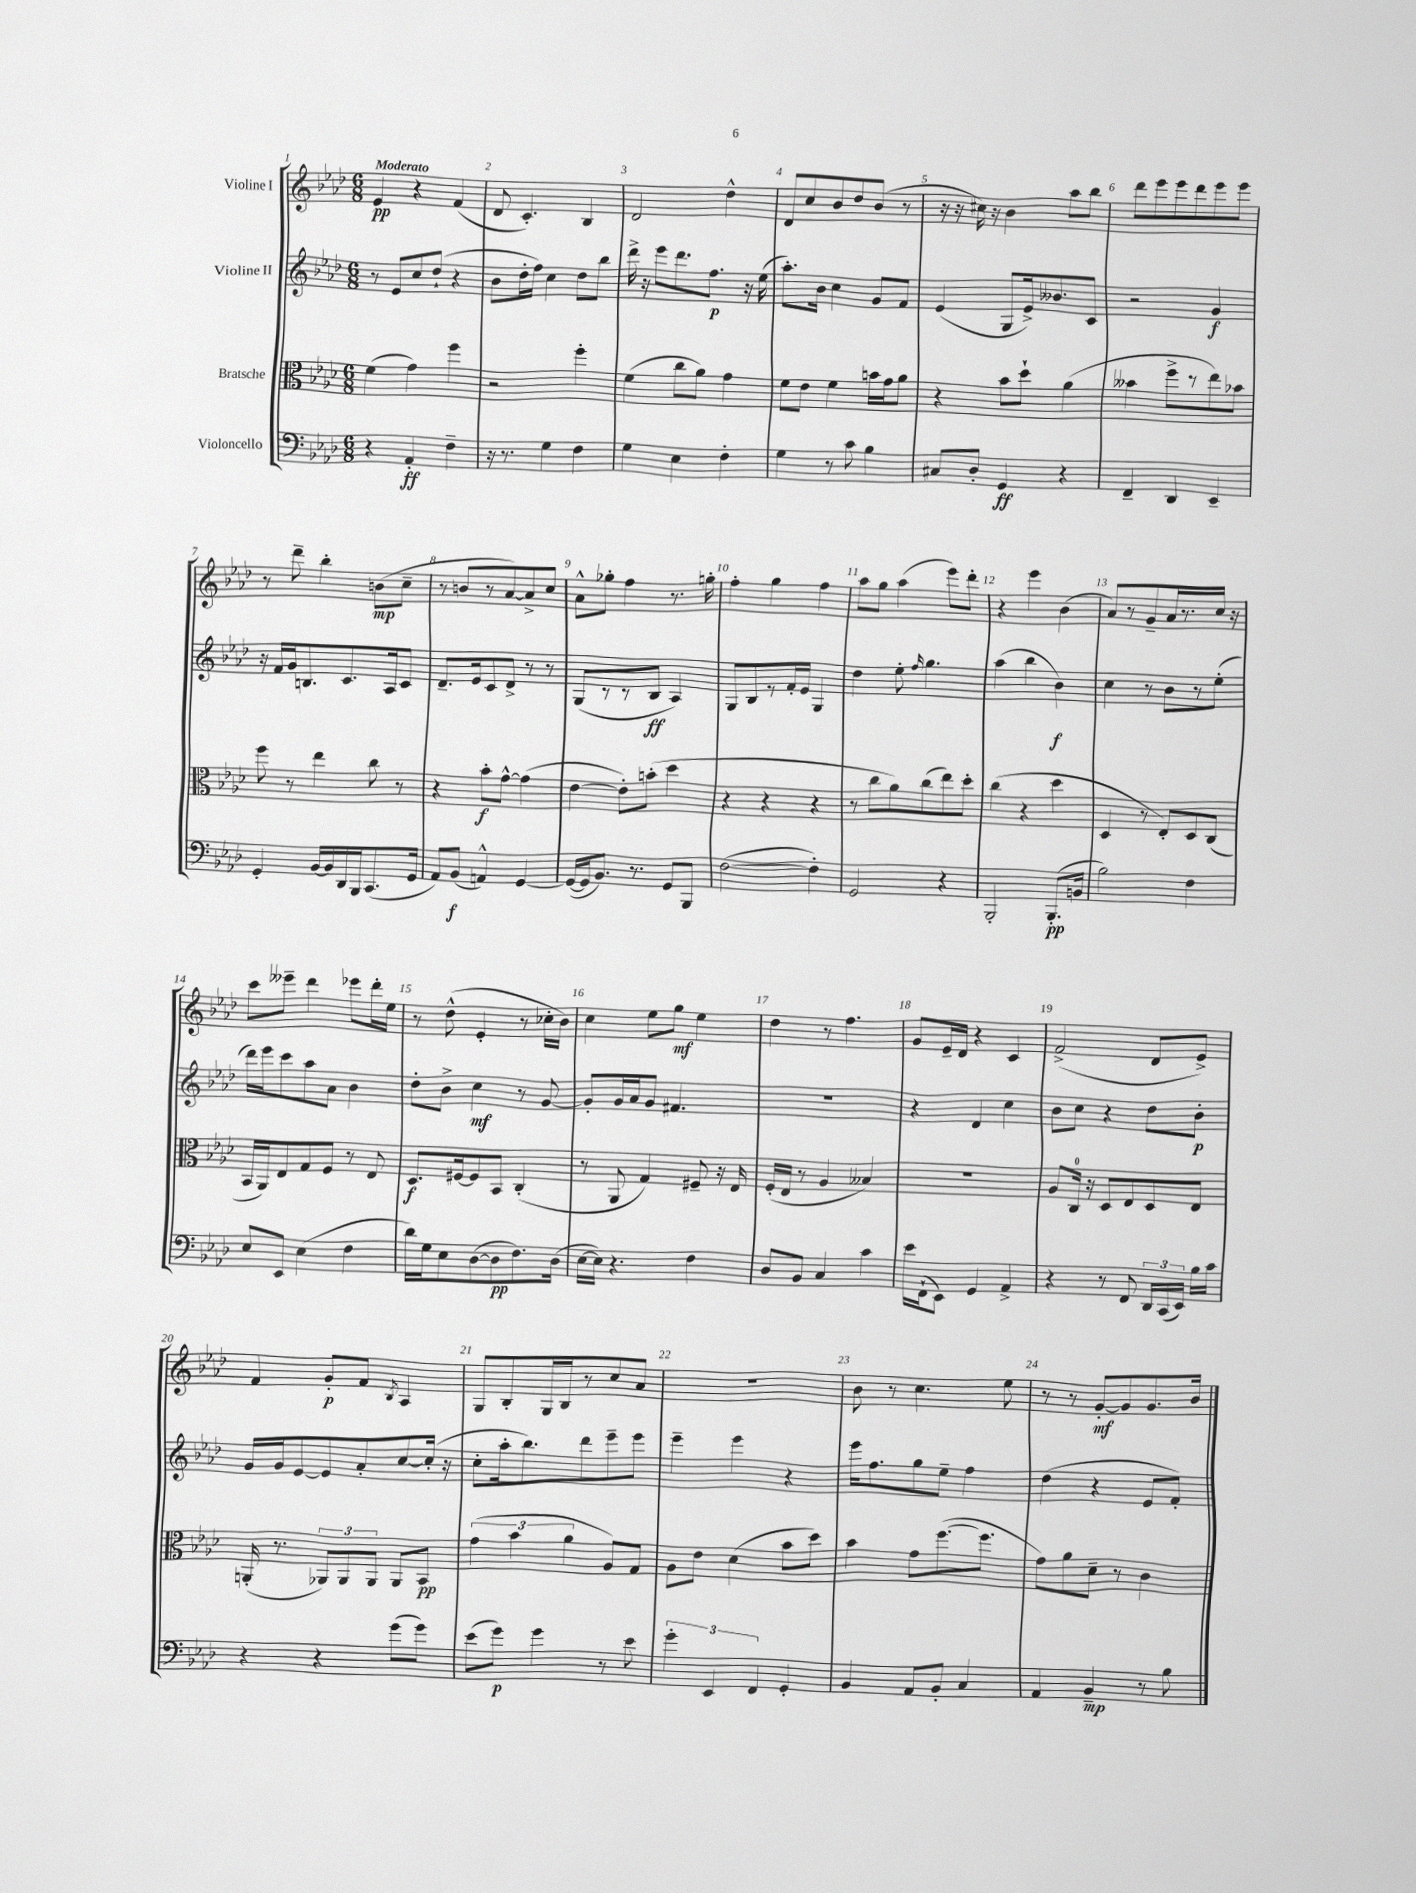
<<
\new StaffGroup <<
\new Staff = "s0" \with { instrumentName = "Violine I" } {
    \clef treble \key aes \major \numericTimeSignature \time 6/8 \tempo "Moderato"
    \autoBeamOff ees'4\pp r4 f'4( |
    des'8 c'4.-.) bes4 |
    des'2 des''4-^ |
    des'8[ c''8 bes'8 des''8 bes'8]( r8 |
    r16 r16 cis''16) r16 bes'4 aes''8[ bes''8] |
    des'''8[ ees'''8 ees'''8 des'''8 ees'''8 ees'''8] |
    r8 des'''8-- bes''4-. b'8[\mp( c''8]-- |
    r8 b'8[ r8 aes'8~) aes'8-> c''8] |
    aes'8[-^ ges''8]-. f''4 r8. g''16-. |
    f''4-. g''4 f''4 |
    aes''8[ g''8] aes''4( ees'''8[) des'''8]-. |
    r4 ees'''4 bes'4( |
    aes'8[) r8 g'8-- aes'16 r8. c''16] r16 |
    c'''8[ eeses'''8]-- des'''4 ees'''8[ des'''16-. ees''16] |
    r8 des''8-^( ees'4-. r8 ces''16[-. bes'16]) |
    c''4 ees''8[ g''8]\mf ees''4 |
    des''4 r8 f''4. |
    g'8[ ees'16-- des'16] r4 c'4 |
    f'2->( des'8[ ees'8]->) |
    f'4 g'8[-.\p f'8] \acciaccatura { bes8 } aes4 |
    g8[ bes8-. g16 bes16 r8 c''8 aes'8] |
    R2. |
    bes'8 r8 c''4. ees''8 |
    r8 r8 g'8[~-.\mf g'8 g'8. bes'16] \bar "|." |
}
\new Staff = "s1" \with { instrumentName = "Violine II" } {
    \clef treble \key aes \major \numericTimeSignature \time 6/8
    \autoBeamOff r8 ees'8[ c''8 des''8]-!( r4 |
    bes'8[ des''16-. f''16]) c''4 des''8[ bes''8] |
    des'''16-> r16 ees'''8[ des'''8. f''8.]\p r16 ees''16( |
    aes''8.[-.) bes'16] c''4 g'8[ f'8] |
    ees'4( g8[ ees'16->) beses'8. c'8] |
    r2 g'4\f |
    r16 f'16[ g'16 b8. c'8. aes16 c'8] |
    des'8.[-- ees'16 c'8 des'8]-> r8 r8 |
    g8[( r8 r8 bes8]\ff aes4) |
    g8[ bes8 r8 f'16-. ees'16] g4 |
    des''4 ees''8-. \grace { f''16 } g''4. |
    aes''4( bes''4 bes'4\f) |
    c''4 r8 bes'8[ r8 ees''8]-.( |
    des'''16[) ees'''16 c'''8 aes''8 aes'8] bes'4 |
    des''8[-. bes'8]-> c''4\mf r8 g'8~ |
    g'8[-. g'16 aes'16 g'8] fis'4. |
    R2. |
    r4 des'4 c''4 |
    bes'8[ c''8] r4 des''8[ bes'8]-.\p |
    g'16[ g'16 ees'8~ ees'8 aes'8-. c''8~ c''16]-.( r16 |
    c''8[-. aes''16-. bes''8.) des'''8 ees'''8-- ees'''8] |
    ees'''4-- ees'''4 r4 |
    ees'''16[ f''8. g''8 ees''8]-- f''4 |
    des''4( r4 ees'8[ f'8]-.) \bar "|." |
}
\new Staff = "s2" \with { instrumentName = "Bratsche" } {
    \clef alto \key aes \major \numericTimeSignature \time 6/8
    \autoBeamOff f'4( g'4) f''4 |
    r2 f''4-. |
    f'4( c''8[ aes'8]) g'4 |
    f'8[ ees'8] f'4 b'16[ g'16 aes'8] |
    r4 bes'8[ des''8]-! aes'4( |
    beses'4 f''8[-> r8 ees''8) bes'8] |
    f''8 r8 ees''4 c''8 r8 |
    r4 bes'8[-.\f g'8]~-^ g'4( |
    ees'4~ ees'8[-.) b'8]-.( des''4 |
    r4 r4 r4 |
    r8 c''8[ aes'8) c''8( ees''8) des''8]-. |
    c''4( r4 des''4 |
    des4 r8 ees8[-.) des8 c8]( |
    bes,16[ aes,16) ees8 g8 f8] r8 ees8 |
    des8.[\f fis16~ fis8 bes,8] c4-.( |
    r8 aes,8 g4) fis8-- r16 ees16 |
    f16[-.( ees16] r8 aes4 beses4) |
    R2. |
    aes8[ c16]-0 r16 des8[ ees8 des8 ees8] |
    a,16-.( r8. \tuplet 3/2 { aes,8[) aes,8 aes,8] } aes,8[ bes,8]\pp |
    \tuplet 3/2 { g'4( bes'4 aes'4 } aes8[) g8] |
    aes8[ ees'8] des'4( bes'8[ des''8]) |
    bes'4 g'8[ f''8.~( f''8.] |
    g'8[) aes'8 des'8]-- r8 c'4 \bar "|." |
}
\new Staff = "s3" \with { instrumentName = "Violoncello" } {
    \clef bass \key aes \major \numericTimeSignature \time 6/8
    \autoBeamOff r4 aes,4-.\ff f4-- |
    r16 r8. g4 f4 |
    g4 ees4 f4-. |
    g4 r8 c'8 bes4 |
    cis8[ des8]-. g,4\ff r4 |
    f,4-- des,4 ees,4-- |
    g,4-. bes,16[~ bes,16 des,16 bes,,16 c,8.( g,16] |
    aes,8[) bes,8]\f( a,4-^) g,4~ |
    g,16[~( g,16 bes,8.]) r8. g,8[ bes,,8] |
    f2~( f4-.) |
    g,2 r4 |
    bes,,2-. bes,,8.[-.\pp( b,16] |
    bes2) f4 |
    ees8[ ees,8] ees4( f4 |
    des'16[) g16 ees8 des8~( des8\pp f8.) des16]( |
    ees16[~ ees16]) r4. f4 |
    des8[ bes,8] c4 c'4 |
    ees'16[ f,16-!( ees,8]) g,4 aes,4-> |
    r4 r8 f,8 \tuplet 3/2 { des,16[ c,16( ees,16]) } bes16[ c'16] |
    r4 r4 g'8[( g'8]) |
    ees'8[( g'8]\p) g'4 r8 ees'8 |
    \tuplet 3/2 { g'4-. ees,4 f,4 } g,4-. |
    bes,4 aes,8[ bes,8]-. c4 |
    aes,4 bes,4--\mp r8 bes8 \bar "|." |
}
>>
>>
\layout { \context { \Score \override BarNumber.break-visibility = ##(#f #t #t) barNumberVisibility = #all-bar-numbers-visible } }
